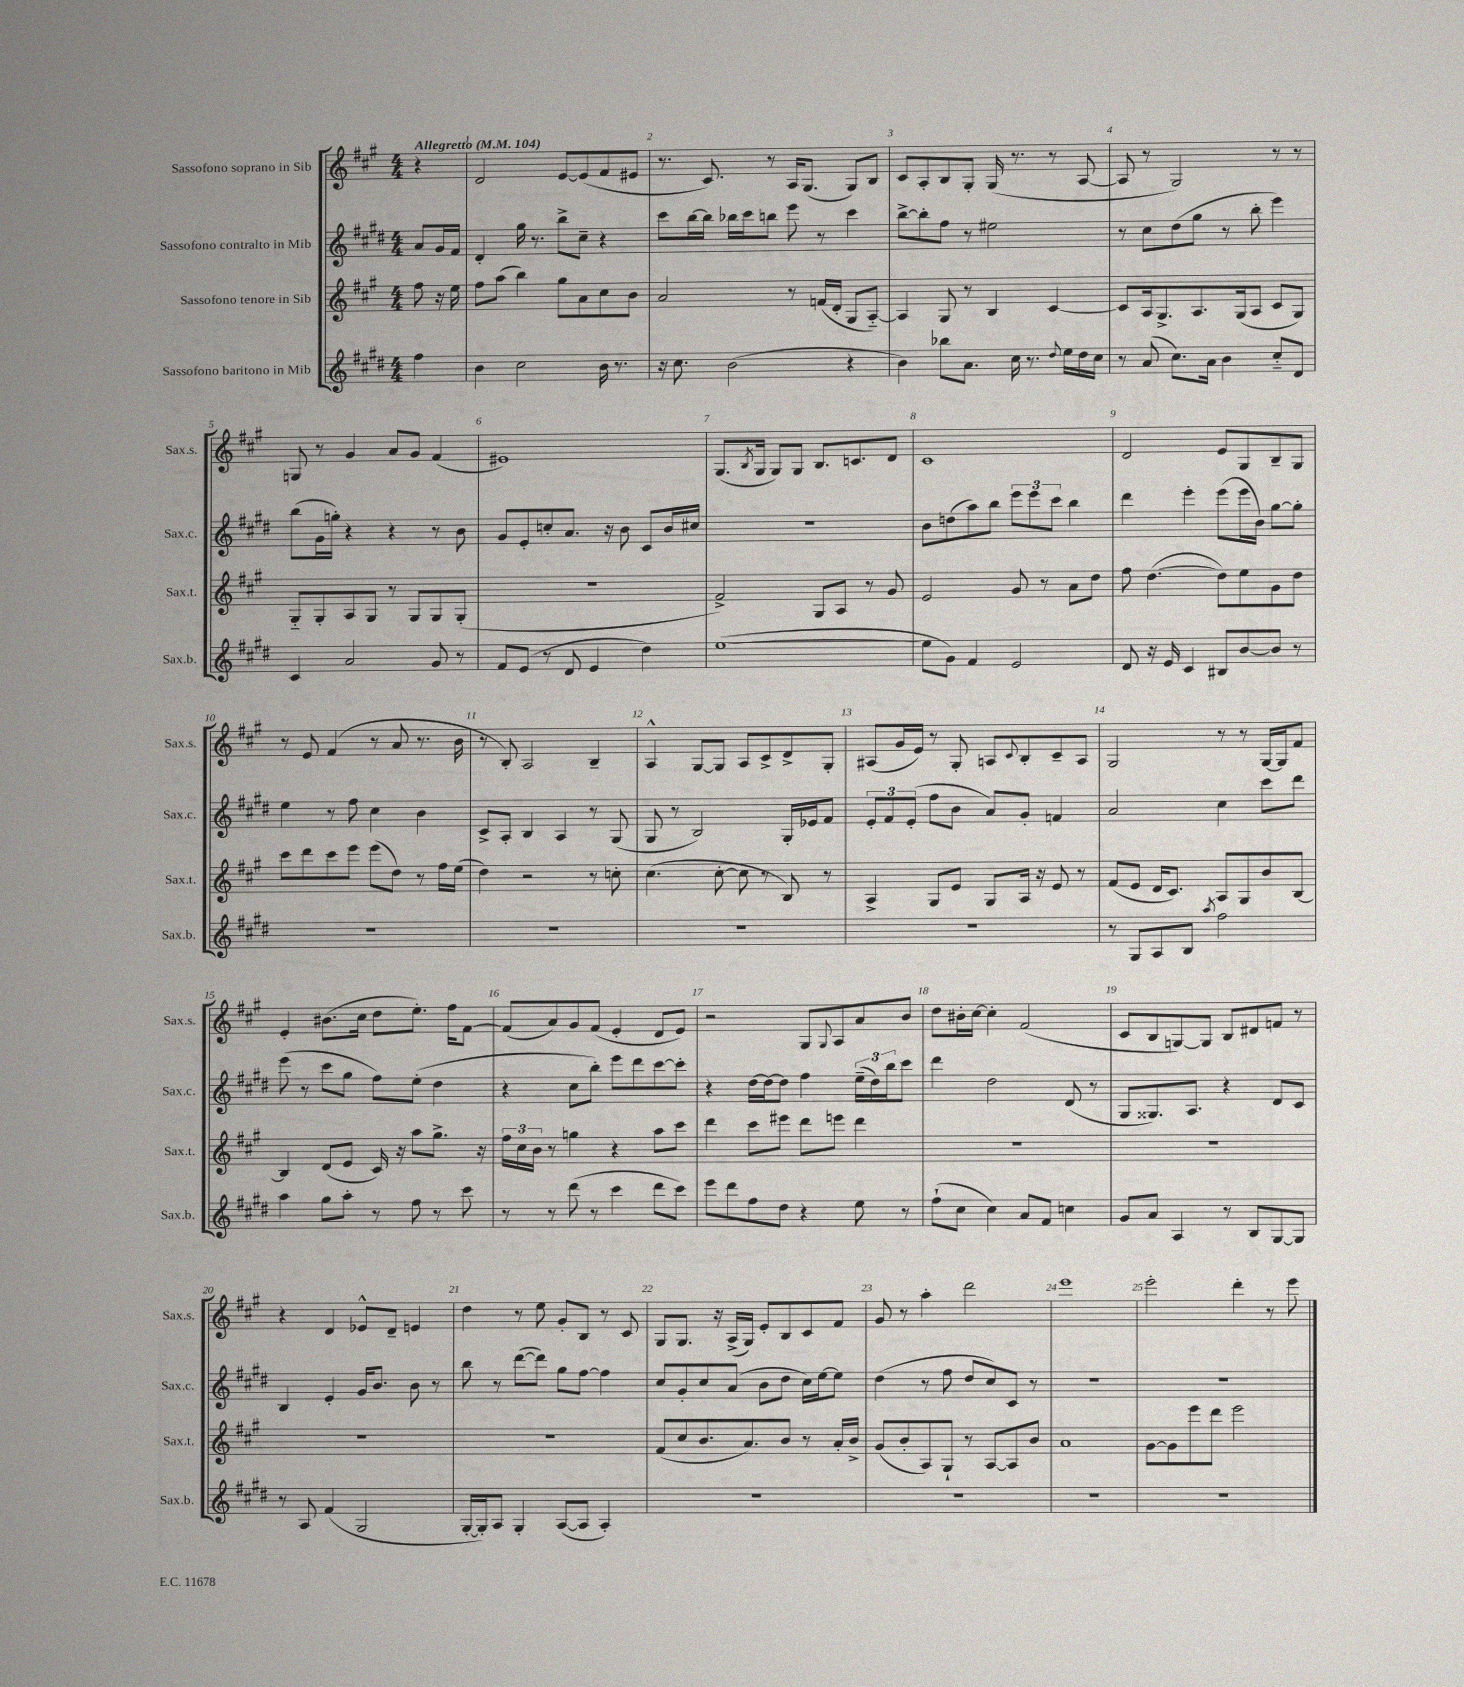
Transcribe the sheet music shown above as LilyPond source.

<<
\new StaffGroup <<
\new Staff = "s0" \with { instrumentName = "Sassofono soprano in Sib" shortInstrumentName = "Sax.s." } {
    \clef treble \key a \major \numericTimeSignature \time 4/4 \partial 4 \tempo "Allegretto" 4 = 104
    r4 |
    d'2 e'8~ e'8( fis'8 eis'8 |
    r8. cis'8.) r8 a16 gis8.( gis8) b8 |
    cis'8 a8-. b8 gis8-. gis16( r8. r8 a8~ |
    a8 r8 gis2) r8 r8 |
    g8 r8 gis'4 a'8 gis'8 fis'4( |
    eis'1) |
    gis8.( \acciaccatura { b8 } gis16 gis8) gis8 b8. c'8. d'8 |
    cis'1 |
    d'2 e'8 gis8 b8-- gis8 |
    r8 e'8 fis'4( r8 a'8 r8. b'16 |
    r8 b8-.) a2 b4-- |
    a4-^ gis8~ gis8 a8 cis'8-> d'8-> gis8-. |
    ais8( gis'16 e'16) r8 gis8-. a8 \appoggiatura { cis'8 } b8-. cis'8-- a8 |
    gis2 r8 r8 gis16~ gis16 fis'8 |
    e'4-. bis'8.( cis''16 d''8 e''8.-.) fis''16 fis'8~ |
    fis'8( a'8) gis'8 fis'8( e'4-. d'8 e'8) |
    r2 gis8 \appoggiatura { gis8 } a8 a'8 b'8 |
    d''8 bis'16-. cis''16~ cis''4-. fis'2( |
    cis'8 b8 g8~) g8 b8 dis'8 f'8 r8 |
    r4 d'4 ees'8-^ d'8-- e'4 |
    d''4 r8 e''8 gis'8-. b8 r8 cis'8 |
    gis8 gis8. r16 a16->( gis16) e'8-. b8 cis'8 fis'8 |
    gis'8 r8 a''4-. d'''2 |
    e'''1 |
    e'''2-. d'''4-. r8 e'''8 \bar "|." |
}
\new Staff = "s1" \with { instrumentName = "Sassofono contralto in Mib" shortInstrumentName = "Sax.c." } {
    \clef treble \key e \major \numericTimeSignature \time 4/4 \partial 4
    a'8 gis'16 fis'16 |
    dis'4-. gis''16 r8. b''8-> cis''8-- r4 |
    cis'''8 b''16~ b''16 bes''16 cis'''16 b''8 e'''8 r8 cis'''4 |
    b''8~-> b''8-. fis''8 r8 eis''2 |
    r8 cis''8 dis''8( gis''8 r8 b''8-. e'''4) |
    b''8( gis'16 g''16-.) r4 r4 r8 b'8 |
    gis'8 e'8-. c''8-. a'8. r16 b'8 cis'8 b'16 cis''16 |
    R1 |
    b'8 d''8( a''8) b''8 \tuplet 3/2 { e'''8 e'''8 cis'''8 } b''4 |
    dis'''4 e'''4-. e'''8( e'''16 b'16) gis''8~ gis''8-. |
    e''4 r8 fis''8 cis''4 b'4 |
    cis'8-> a8-. b4 a4 r8 gis8( |
    gis8 r8 b2) gis16-. ees'16 fis'8 |
    \tuplet 3/2 { e'8-. fis'8 e'8-.( } fis''8 b'8 a'8) gis'8-. f'4 |
    a'2 cis''4 cis'''8 dis'''8 |
    e'''8( r8 cis'''8 gis''8 fis''8) e''8-.( dis''4 |
    r4 cis''8 b''8-.) e'''8 dis'''8 cis'''8~ cis'''8-. |
    r4 dis''16~ dis''16~ dis''8 fis''4 \tuplet 3/2 { e''16--( dis''16) b''16 } cis'''8 |
    dis'''4 dis''2 dis'8( r8 |
    gis8 gisis8.) a8. r4 dis'8 cis'8 |
    b4 e'4-. gis'16 b'8. b'8 r8 |
    b''8 r8 dis'''8~( dis'''8) gis''8 fis''8~ fis''4 |
    cis''8 gis'8-. cis''8 a'8( b'8 dis''8 cis''16) e''16~ e''8 |
    dis''4( r8 fis''8 dis''8 cis''8) cis'8 r8 |
    R1 |
    R1 \bar "|." |
}
\new Staff = "s2" \with { instrumentName = "Sassofono tenore in Sib" shortInstrumentName = "Sax.t." } {
    \clef treble \key a \major \numericTimeSignature \time 4/4 \partial 4
    fis''8 r16 e''16 |
    fis''8 a''8( b''4) gis''8 a'8 cis''8 b'8 |
    a'2 r8 f'16( d'16-. gis8 a8~-_) |
    a4 gis8 r8 b4 cis'4~ |
    cis'8 a16 gis8.-> a8. gis16( a8 cis'8 gis8) |
    gis8-_ gis8-. a8 gis8 r8 gis8 gis8 gis8-.( |
    r1 |
    fis'2->) gis8 a8 r8 gis'8 |
    e'2 gis'8 r8 a'8 d''8 |
    fis''8 d''4.~( d''8) e''8 gis'8 d''8 |
    cis'''8 d'''8 cis'''8 e'''8 e'''8( d''8) r8 fis''16 e''16( |
    d''4) r2 r8 c''8-. |
    cis''4.( cis''8~-. cis''8 r8 b8) r8 |
    a4-> gis8 e'8 gis8 a16 r16 e'8 r8 |
    fis'8( e'8 d'16 cis'8.) a8 gis8 b'8 b8~ |
    b4 d'8( e'8 cis'16) r16 a''8 gis''8.-> r16 |
    \tuplet 3/2 { fis''16 cis''16 b'16 } r8 g''4 r4 a''8 cis'''8 |
    d'''4 cis'''8 eis'''8 d'''8 e'''8 d'''4 |
    R1 |
    R1 |
    R1 |
    R1 |
    fis'8( cis''8 b'8. a'8.) b'8 r8 a'16-. b'16-> |
    gis'8( b'8-. a8) gis8-! r8 a8~ a8 b'8 |
    a'1 |
    gis'8~ gis'8 e'''8 d'''8 e'''2 \bar "|." |
}
\new Staff = "s3" \with { instrumentName = "Sassofono baritono in Mib" shortInstrumentName = "Sax.b." } {
    \clef treble \key e \major \numericTimeSignature \time 4/4 \partial 4
    fis''4 |
    b'4 cis''2 b'16 r8. |
    r16 cis''8. b'2( r4 |
    b'4) bes''8 a'8. cis''16 r8. \appoggiatura { dis''8 } e''16 dis''16 cis''16 |
    r8 a'8( cis''8.) a'16 b'4 cis''8-_ dis'8 |
    cis'4 a'2 gis'8 r8 |
    fis'8 e'8( r8 dis'8 e'4 dis''4) |
    e''1~( |
    e''8 gis'8) fis'4 e'2 |
    dis'8 r16 e'16 cis'4 bis8 b'8~ b'8 r8 |
    R1 |
    R1 |
    R1 |
    R1 |
    r8 gis8 a8 b8 \acciaccatura { a''8 } fis''2 |
    a''4 gis''8 a''8-. r8 fis''8 r8 cis'''8 |
    r8 r8 dis'''8( r8 cis'''4 dis'''8 cis'''8) |
    e'''8 dis'''8 fis''8 dis''8 r4 e''8 r8 |
    fis''8-!( cis''8 cis''4) a'8 fis'8 c''4 |
    gis'8 a'8 a4 r8 b8 gis8~ gis8 |
    r8 a8 fis'4( gis2 |
    gis16~-. gis16-.) a8 gis4-. a8~( a8 a4-.) |
    R1 |
    R1 |
    R1 |
    R1 \bar "|." |
}
>>
>>
\layout { \context { \Score \override BarNumber.break-visibility = ##(#f #t #t) barNumberVisibility = #all-bar-numbers-visible } }
